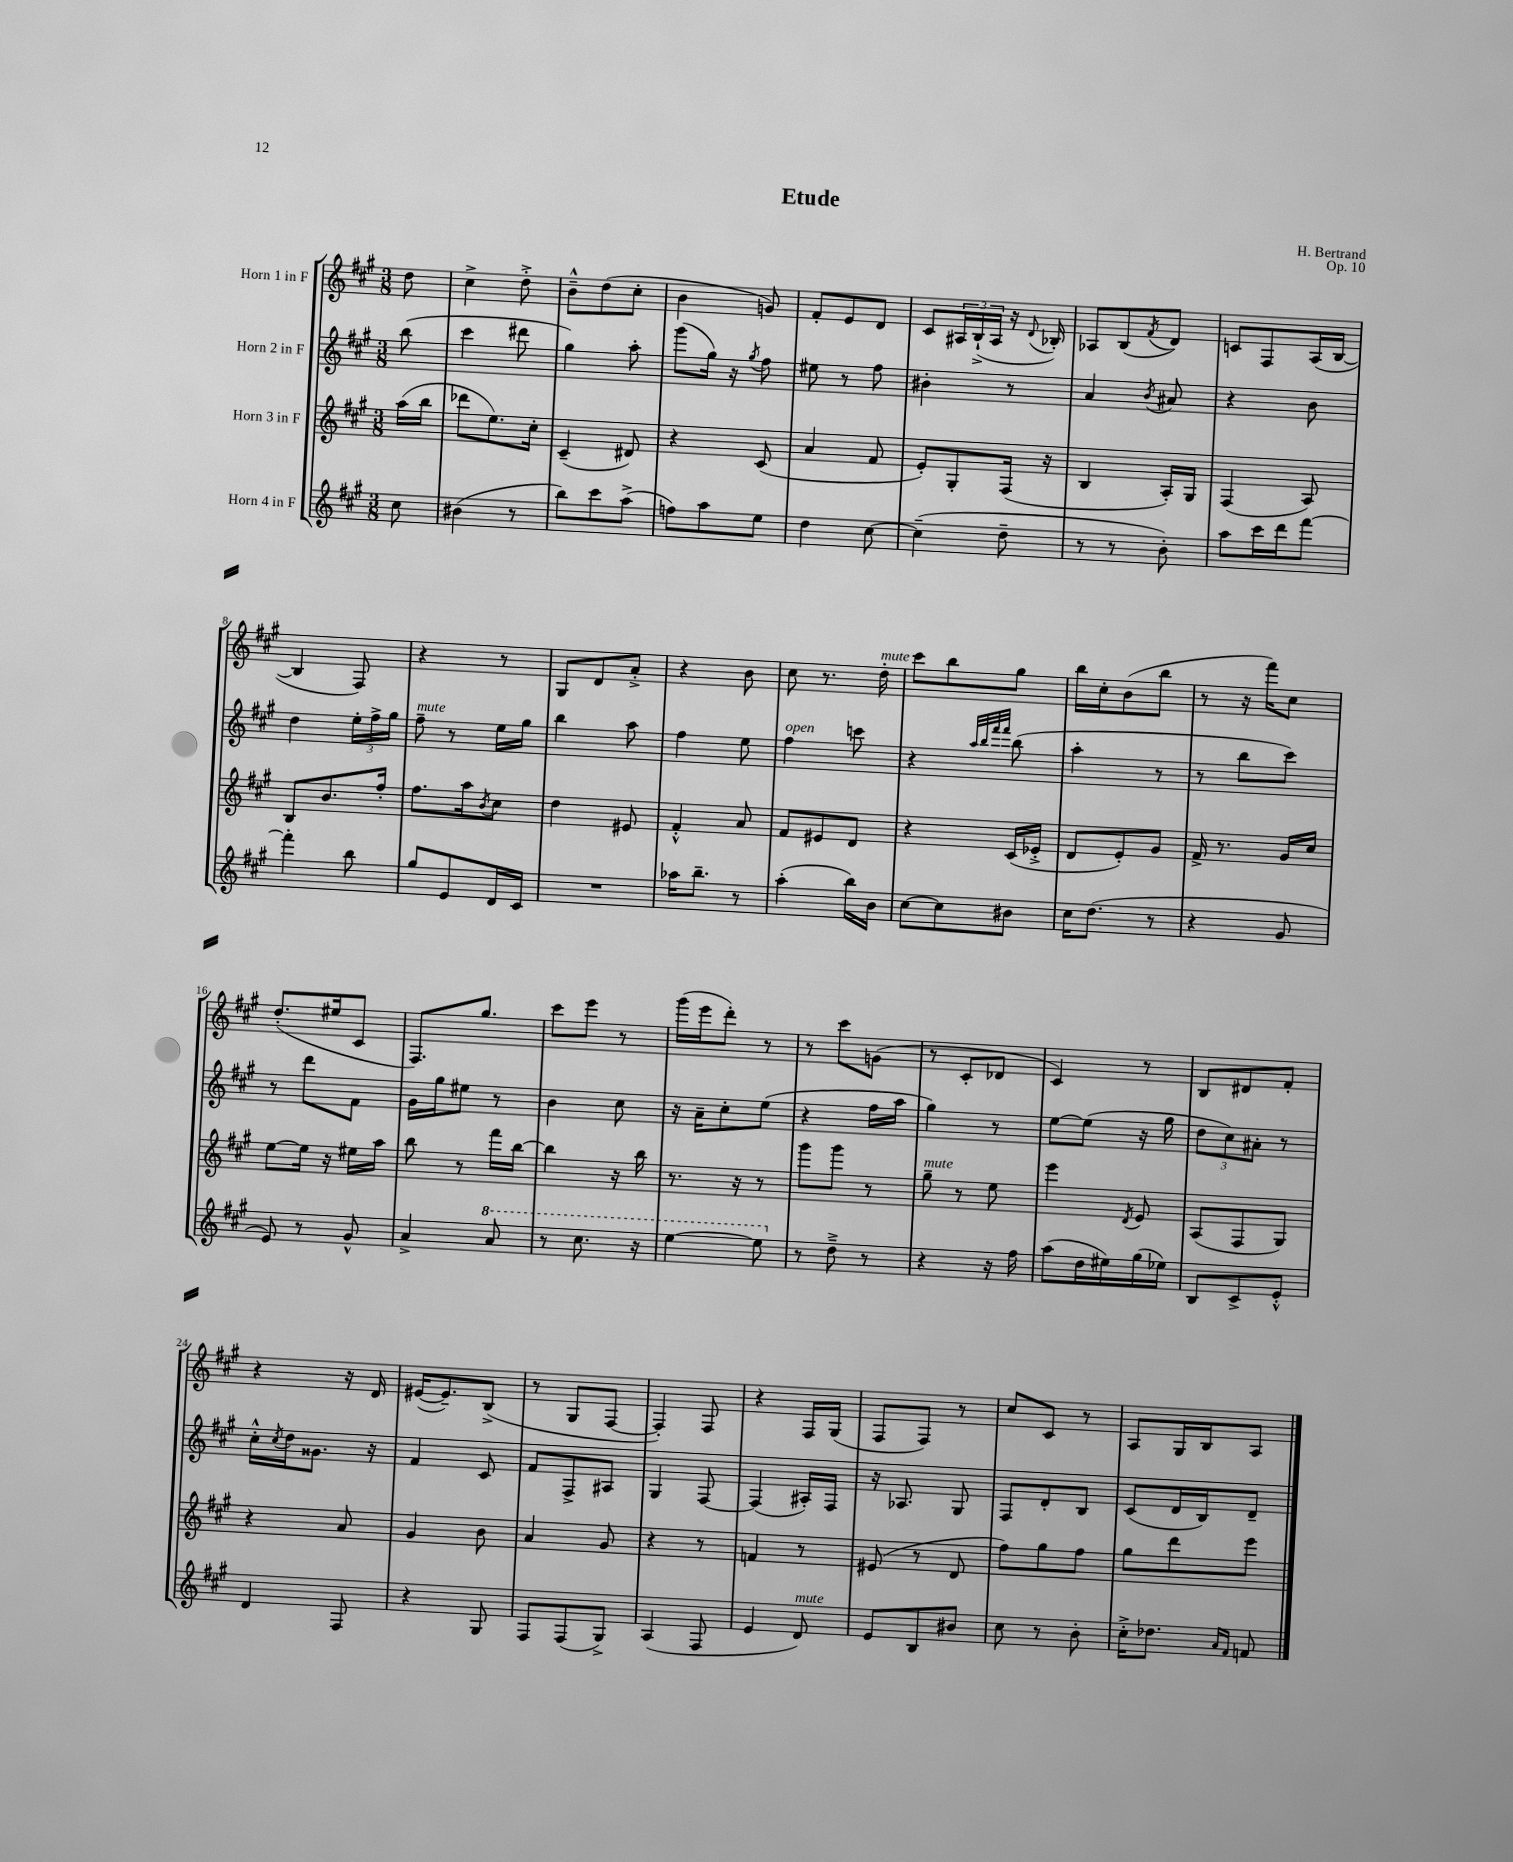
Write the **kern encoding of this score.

**kern	**kern	**kern	**kern
*part4	*part3	*part2	*part1
*staff4	*staff3	*staff2	*staff1
*I"Horn 4 in F	*I"Horn 3 in F	*I"Horn 2 in F	*I"Horn 1 in F
*clefG2	*clefG2	*clefG2	*clefG2
*k[f#c#g#]	*k[f#c#g#]	*k[f#c#g#]	*k[f#c#g#]
*M3/8	*M3/8	*M3/8	*M3/8
=	=	=	=
8cc#\	(16aa\LL	(8bb\	8dd\
.	16bb\JJ	.	.
=1	=1	=1	=1
(4b#X\	8ddd-X\L	4ccc#\	4cc#^\
.	8.ee\)	.	.
8r	.	8ddd#X\	8dd'^\
.	16cc#'\Jk	.	.
=2	=2	=2	=2
8bb\L)	(4c#~/	4gg#\)	8b~^^\L
8ccc#\	.	.	(8dd\
(8aa^\J	8d#X/)	8aa'\	8cc#'\J
=3	=3	=3	=3
8ffn\L)	4r	(8ggg#\L	4b\
8aa\	.	16gg#\Jk)	.
.	.	16r	.
.	.	8qgg#/	.
8ee\J	(8c#/	8ff#\	8gn/)
=4	=4	=4	=4
4dd\	4a/	8ee#X\	8f#'/L
.	.	8r	8e/
[8cc#\	8f#/	8ff#\	8d/J
=5	=5	=5	=5
(4cc#~\]	8e'/L)	4b#X'\	8c#/L
.	8G#'/	.	24A#X/L
.	.	.	(24B`^/
.	.	.	24A#/JJ
8dd~\	(16F#/Jk	8r	16r
.	.	.	8qqd/
.	16r	.	16B-X'/)
=6	=6	=6	=6
8r	4B/	4a/	8A-X/L
8r	.	.	(8B/
.	.	8qb/	8qf#/
8b'\)	16A'/LL)	8a#X/	8d/J)
.	16G#/JJ	.	.
=7	=7	=7	=7
8aa\L	(4F#/	4r	8cn/L
16ccc#\L	.	.	8F#/
16ddd\J	.	.	.
[8fff#\J	8A/)	8b\	(16A/L
.	.	.	[16B/JJ
!!LO:LB:g=z
=8	=8	=8	=8
4fff#'\]	8B/L	4dd\	4B/]
.	8.b/	.	.
8bb\	.	24ee'\LL	8F#/)
.	.	24ff#^\	.
.	16ff#'/Jk	.	.
.	.	24gg#\JJ	.
=9	=9	=9	=9
!	!	!LO:TX:a:i:t=mute	!
8gg#/L	8.ff#\L	8ff#~\	4r
8e/	.	8r	.
.	16aa\k	.	.
.	8qb/	.	.
16d/L	8cc#\J	16ee\LL	8r
16c#/JJ	.	16gg#\JJ	.
=10	=10	=10	=10
4.r	4dd\	4bb\	8G#/L
.	.	.	8d/
.	8e#X/	8aa\	8a'^/J
=11	=11	=11	=11
16aa-X\KL	4f#'^^/	4ff#\	4r
8.bb~\J	.	.	.
8r	8a/	8ee\	8b\
=12	=12	=12	=12
!	!	!LO:TX:a:i:t=open	!
(4aa'\	8f#/L	4ff#\	8cc#\
.	8e#X/	.	8.r
16bb\LL)	8d/J	8cccn\	.
!	!	!	!LO:TX:a:i:t=mute
16b\JJ	.	.	16dd'\
=13	=13	=13	=13
[8cc#\L	4r	4r	8ccc#\L
8cc#\]	.	.	8bb\
.	.	32qqaa/LLL	.
.	.	32qqbb/	.
.	.	32qqfff#/	.
.	.	32qqfff#/JJJ	.
8b#X\J	(16c#/LL	(8bb\	8gg#\J
.	16e-X'^/JJ	.	.
=14	=14	=14	=14
16cc#\KL	8d/L	4aa'\	16bb\LL
(8.dd\J	.	.	16cc#'\J
.	8e'/)	.	(8b\
8r	8g#/J	8r	8bb\J
=15	=15	=15	=15
4r	16f#^/	8r	8r
.	8.r	.	.
.	.	8bb\L	16r
.	.	.	16fff#\KL)
8g#/	16g#/LL	8ccc#\J)	8cc#\J
.	16cc#/JJ	.	.
!!LO:LB:g=z
=16	=16	=16	=16
8e/)	[8ee\L	8r	(8.dd'/L
8r	16ee\Jk]	8ddd\L	.
.	16r	.	16ee#X/k
8g#^^/	16ee#X\LL	8f#\J	8c#/J
.	16aa\JJ	.	.
=17	=17	=17	=17
4a^/	8bb\	16g#\LL	8.F#/L)
.	.	16gg#\J	.
.	8r	8ee#X\J	.
.	.	.	8.gg#/J
*8va	*	*	*
8aa/	16fff#\LL	8r	.
.	[16bb\JJ	.	.
=18	=18	=18	=18
8r	4bb\]	4b\	8ccc#\L
8.ccc#\	.	.	8eee\J
.	16r	8cc#\	8r
16r	16bb\	.	.
=19	=19	=19	=19
[4eee\	8.r	16r	(16ggg#\LL
.	.	16a~\KL	16eee\J
.	.	8cc#'\	8ddd'\J)
.	16r	.	.
8eee\]	8r	(8ee\J	8r
=20	=20	=20	=20
*X8va	*	*	*
8r	8ggg#\L	4r	8r
8dd~^\	8ggg#\J	.	8ccc#\L
8r	8r	16ff#\LL	(8gn\J
.	.	16aa\JJ	.
=21	=21	=21	=21
!	!LO:TX:a:i:t=mute	!	!
4r	8gg#~\	4gg#\)	8r
.	8r	.	8c#'/L
16r	8ee\	8r	8d-X/J
16ff#\	.	.	.
=22	=22	=22	=22
(8aa\L	4eee\	[8ee\L	4c#/)
16dd\L	.	(8ee\J]	.
16ee#X\)	.	.	.
.	8qd/	.	.
(16gg#\	8e/	16r	8r
16ee-X\JJ)	.	16gg#\	.
=23	=23	=23	=23
8B/L	(8A/L	12dd\L	8B/L
.	.	12cc#\)	.
8c#^/	8F#/	.	8d#X/
.	.	12a#X'\J	.
8e'^^/J	8G#/J)	8r	8f#'/J
!!LO:LB:g=z
=24	=24	=24	=24
4d/	4r	16cc#'^^\LL	4r
.	.	8qcc#/	.
.	.	16dd\J	.
.	.	8.g##X\J	.
8F#/	8a/	.	16r
.	.	16r	16d/
=25	=25	=25	=25
4r	4g#/	4f#/	([16e#X/KL
.	.	.	8.e#~/])
8G#/	8b\	8c#/	(8B^/J
=26	=26	=26	=26
8F#/L	4a/	8f#/L	8r
(8F#/	.	8F#^/	8G#/L
8G#^/J)	8g#/	8A#X/J	[8F#/J
=27	=27	=27	=27
(4A/	4r	4G#/	4F#'/])
8F#/	8r	[8F#/	8F#/
=28	=28	=28	=28
4e/	4fn/	(4F#/]	4r
!LO:TX:a:i:t=mute	!	!	!
8d/)	8r	16A#X'/LL)	16F#/LL
.	.	16F#/JJ	(16G#/JJ
=29	=29	=29	=29
8e/L	(8e#X/	16r	8F#/L
.	.	8.A-X/	.
8B/	8r	.	8F#/J)
8b#X/J	8d/	8G#/	8r
=30	=30	=30	=30
8cc#\	8ff#\L)	8F#/L	8cc#/L
8r	8gg#\	8d'/	8c#/J
8b'\	8ff#\J	8B/J	8r
=31	=31	=31	=31
16cc#'^\KL	8gg#\L	(8c#/L	8A/L
8.dd-X\J	.	.	.
.	8ddd\	16d/L	16G#/L
.	.	16B/J)	16B/J
16qqa/LL	.	.	.
16qqf#/JJ	.	.	.
8fn/	8eee\J	8d~/J	8A/J
==	==	==	==
*-	*-	*-	*-
